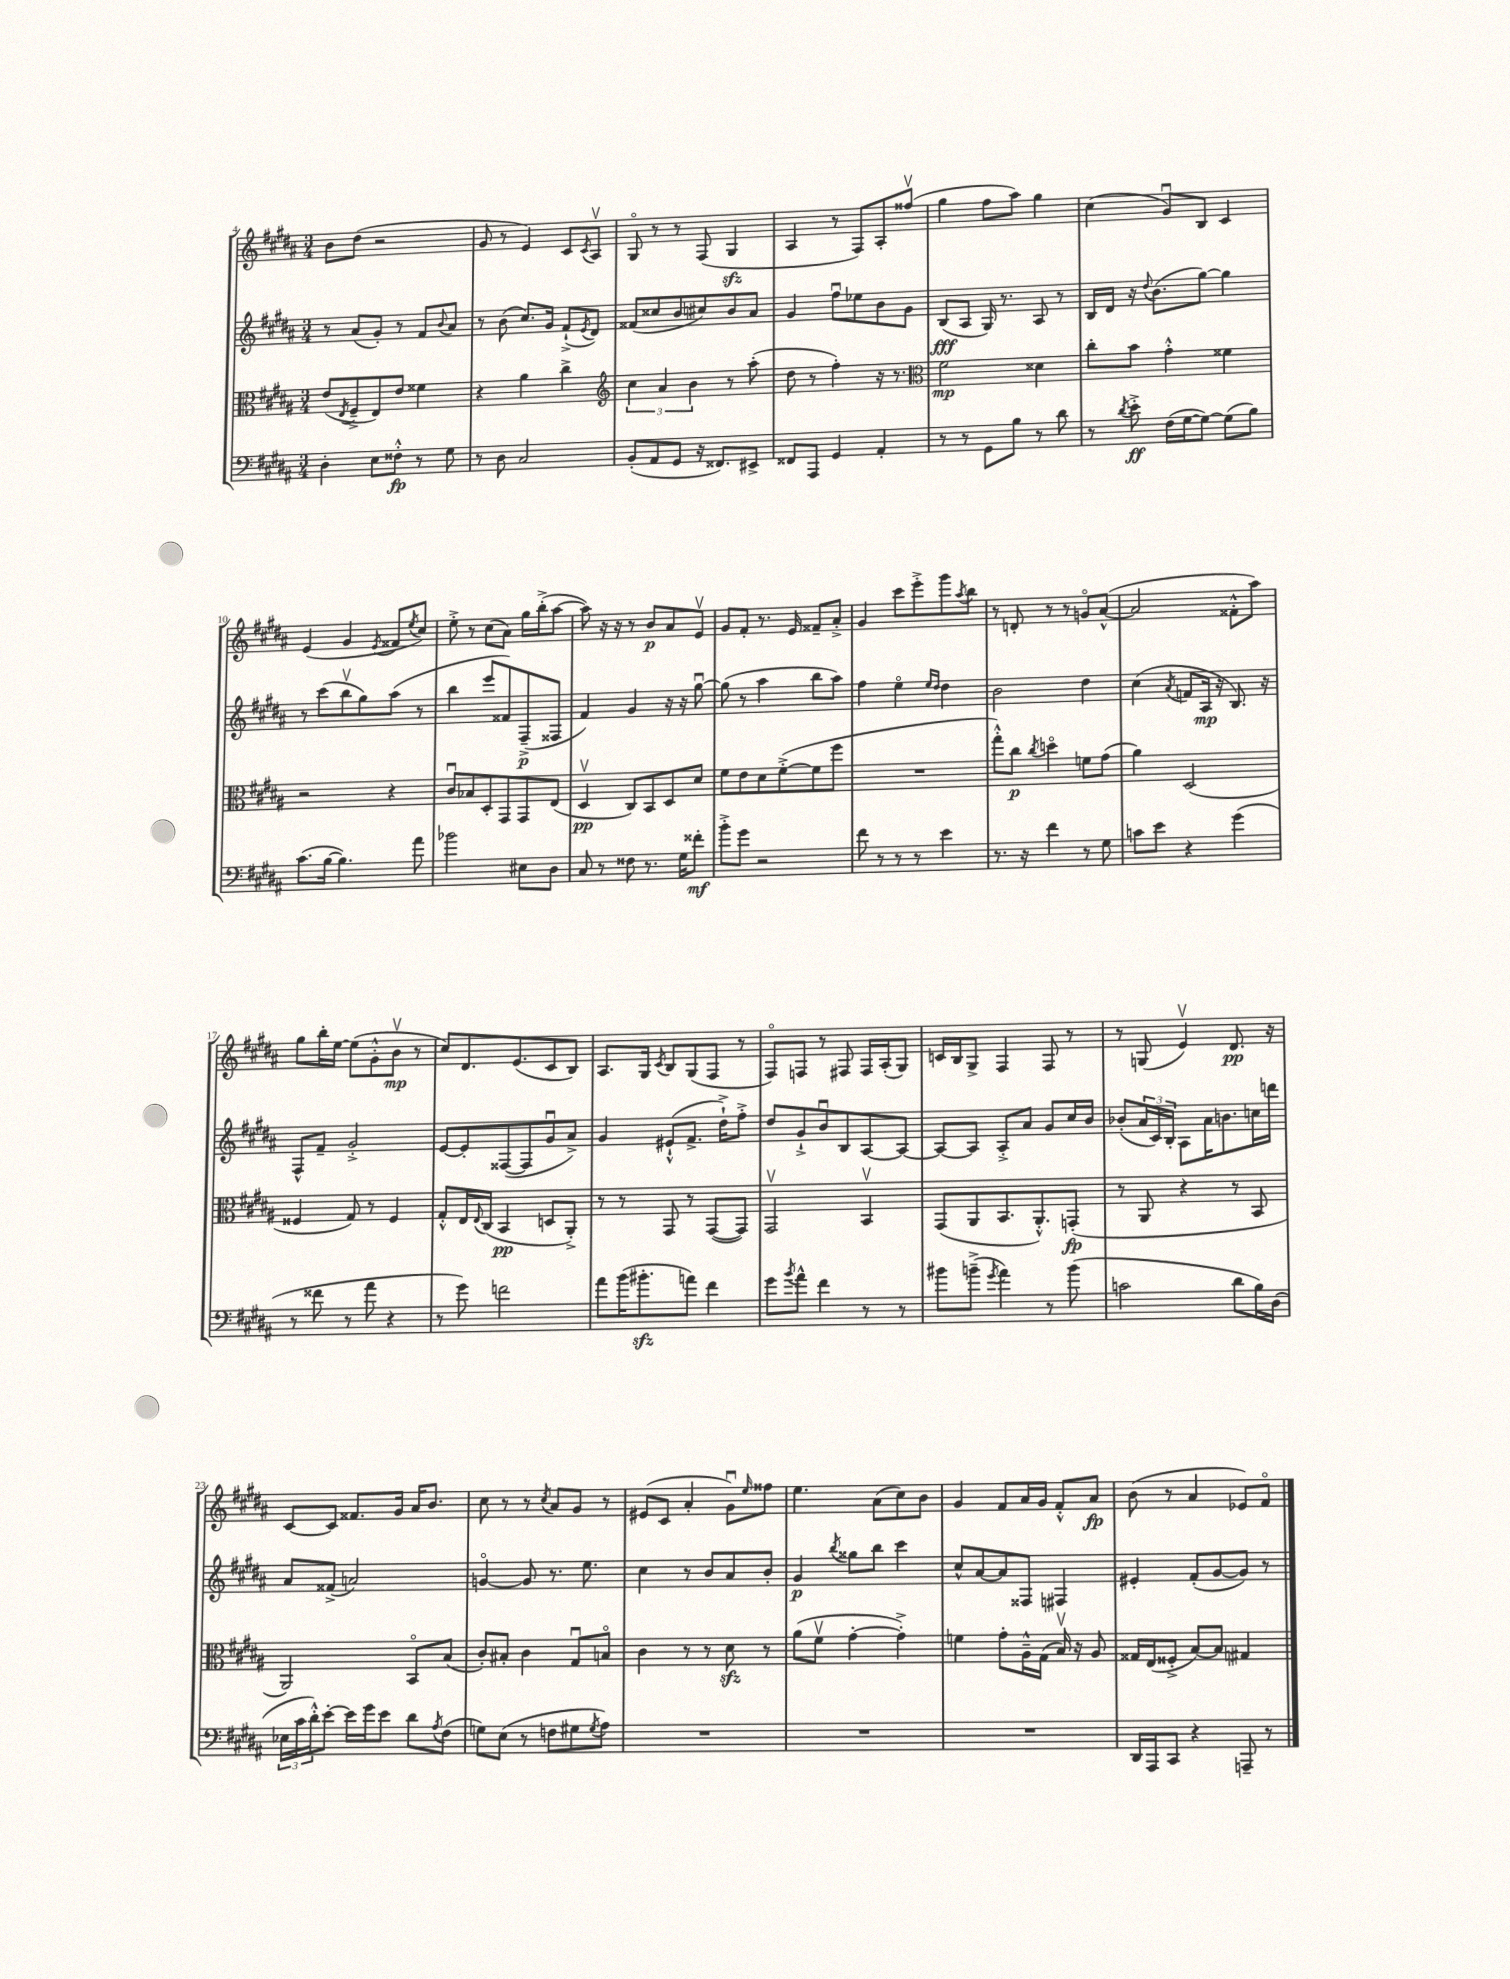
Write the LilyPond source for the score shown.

<<
\new StaffGroup <<
\new Staff = "s0" {
    \clef treble \key b \major \numericTimeSignature \time 3/4
    b'8 dis''8( r2 |
    gis'8 r8 e'4) cis'8 \acciaccatura { cis'8 } ais8\upbow |
    gis8\flageolet r8 r8 fis8( gis4\sfz |
    ais4 r8 fis8) ais8-. fisis''8\upbow( |
    gis''4 fis''8 ais''8) gis''4 |
    cis''4( gis'8\downbow) b8 cis'4 |
    e'4( gis'4 \acciaccatura { e'8 } fisis'8 \acciaccatura { e''8 } cis''8) |
    e''8-.-> r8 cis''8( ais'8) gis''16 b''16-.->( ais''8~ |
    ais''8) r16 r16 r8 b'8\p ais'8 e'8\upbow |
    gis'8 fis'8-. r8. e'16 fisis'8-- ais'8-.-> |
    gis'4 cis'''8 e'''8-.-> gis'''8 \acciaccatura { ais''8 } b''8 |
    r8 d'8-. r8 r8 g'8\flageolet ais'8~-^( |
    ais'2 fisis'8-.-^ ais''8) |
    gis''8 b''16-. e''16~ e''8( gis'8-.-^ b'8\upbow\mp r8 |
    cis''8) dis'8. e'8.( cis'8 b8) |
    ais8. gis16 \acciaccatura { cis'8 } b8 gis8( fis8 r8 |
    fis8\flageolet) f8 r8 fis8 fis16 ais16-.( gis8) |
    c'16 b16 gis8-> fis4 fis8 r8 |
    r8 g8( e'4\upbow) dis'8.\pp r16 |
    cis'8~ cis'8 fisis'8. gis'16 ais'16 b'8. |
    cis''8 r8 r8 \acciaccatura { cis''8 } ais'8 gis'8 r8 |
    eis'8( cis'8 ais'4-. gis'8\downbow) \grace { e''16 } fisis''8 |
    e''4. ais'8( cis''8) b'8 |
    gis'4 fis'8 ais'16 gis'16 fis'8-.-^ ais'8\fp |
    b'8( r8 ais'4 ees'8) fis'8\flageolet \bar "|." |
}
\new Staff = "s1" {
    \clef treble \key b \major \numericTimeSignature \time 3/4
    r8 ais'8( gis'8-.) r8 fis'8 \appoggiatura { b'8 } ais'8 |
    r8 b'8( cis''8.) gis'16 fis'8-!->( \acciaccatura { e'8 } dis'8) |
    fisis'8( cisis''8 b'8 cis''8) b'8 ais'8 |
    gis'4 fis''8\downbow ees''8 b'8 gis'8 |
    b8\fff( ais8 gis16) r8. ais8 r8 |
    b16 dis'16 r16 \appoggiatura { dis''8 } b'8.( gis''8~) gis''4 |
    r8 cis'''8( b''8\upbow gis''8) ais''8( r8 |
    b''4 e'''8 fisis'8) fis8--->\p( fisis8 |
    fis'4) gis'4 r16 r16 gis''8~\downbow |
    gis''8( r8 ais''4 b''8 ais''8) |
    fis''4 e''4\flageolet \grace { e''16 dis''16 } dis''4 |
    b'2 dis''4 |
    cis''4( \acciaccatura { ais'8 } f'8 ais16\mp r16 b8.) r16 |
    fis8-^ fis'8-- gis'2-.-> |
    e'8~ e'8-. fisis8~( fisis8 gis'8\downbow ais'8->) |
    gis'4 eis'8-!-^( fis'8.-> dis''16-!->) fis''8-.-> |
    dis''8 gis'8-!-> b'8\downbow b8 ais8~ ais8~ |
    ais8~ ais8 ais8-.-> ais'8 gis'8 cis''16 b'16 |
    bes'8-.( \tuplet 3/2 { ais'16 cis'16) b16-. } ais8 ais'16 b'8. c''16 d'''16 |
    ais'8 fisis'8->( a'2) |
    g'4~\flageolet g'8 r8. e''8. |
    cis''4 r8 b'8 ais'8 b'8-. |
    gis'4\p \acciaccatura { b''8 } gisis''8 b''8 cis'''4 |
    cis''8-^ ais'8~ ais'8 fisis8 fis4 |
    eis'4-. fis'8-.( gis'8~ gis'8) r8 \bar "|." |
}
\new Staff = "s2" {
    \clef alto \key b \major \numericTimeSignature \time 3/4
    e'8( \acciaccatura { e8 } fis8---> e8) e'8 fisis'4 |
    r4 ais'4 cis''4-> |
    \clef treble \tuplet 3/2 { cis''4 ais'4 b'4 } r8 ais''8-.( |
    dis''8 r8 fis''4-.) r16 r8. |
    \clef alto fis'2\mp disis'4 |
    cis''8-. b'8 gis'4-.-^ fisis'4 |
    r2 r4 |
    cis'8\downbow bes8 dis8-. gis,8 gis,8 e8( |
    dis4\upbow\pp cis8) b,8 dis8 dis'8 |
    fis'8 e'8 dis'8 fis'8~-.->( fis'8 fis''8 |
    R2. |
    gis''8-.-^) cis''8\p \acciaccatura { cis''8 } d''4\flageolet f'8 gis'8( |
    ais'4) dis2( |
    fisis4 gis8) r8 fisis4 |
    gis8-.-^ e16 \appoggiatura { e8 } cis16( b,4\pp d8 ais,8-.->) |
    r8 r8 gis,8 r8 gis,8~( gis,8) |
    gis,2\upbow b,4\upbow |
    gis,8( ais,8 b,8. ais,8.-.-^) g,8-.\fp( |
    r8 ais,8 r4 r8 b,8 |
    ais,2) b,8\flageolet b8( |
    cis'8-.) bis8-. cis'4 gis8\downbow b8\flageolet |
    cis'4 r8 r8 dis'8\sfz r8 |
    ais'8( fis'8\upbow gis'4~-. gis'4-.->) |
    f'4 gis'8-. ais16---^ gis16( b16\upbow) r16 ais8 |
    gisis16 e16( fisis8-.-> b8~) b8 gis4 \bar "|." |
}
\new Staff = "s3" {
    \clef bass \key b \major \numericTimeSignature \time 3/4
    dis4-. e8 fisis8-.-^\fp r8 gis8 |
    r8 dis8 cis2 |
    b,8-.( ais,8 gis,8 r16 fisis,8.) eis,8-> |
    fisis,8 ais,,8 gis,4 ais,4-. |
    r8 r8 gis,8 b8 r8 dis'8 |
    r8 \acciaccatura { dis'8 } e'8-.->\ff fis16( gis16~ gis8~) gis8( b8) |
    cis'8.( b16~ b4.) ais'8 |
    bes'2 eis8 dis8 |
    cis8 r8 fisis8 r8. gis16 fisis'8-.\mf |
    b'8-.-> gis'8 r2 |
    fis'8 r8 r8 r8 e'4 |
    r8. r16 fis'4 r8 gis8 |
    c'8 e'8 r4 gis'4( |
    r8 fisis'8 r8 ais'8 r4 |
    r8 gis'8) f'2 |
    ais'8 b'16( bis'8.-.\sfz a'8) fis'4 |
    gis'8 \acciaccatura { b'8 } ais'8-^ fis'4 r8 r8 |
    bis'8 b'8--->( \acciaccatura { gis'8 } ais'4) r8 b'8( |
    c'2 dis'8 b16) dis16( |
    \tuplet 3/2 { ees16 cis'16 dis'16-.-^) } e'8~-. e'16 gis'16 e'8 dis'8 \acciaccatura { ais8 } fis8( |
    g8) e8( r8 f8 gis8 \acciaccatura { gis8 } ais8) |
    R2. |
    R2. |
    R2. |
    dis,16 ais,,16 cis,8 r4 a,,8-- r8 \bar "|." |
}
>>
>>
\layout { \context { \Score currentBarNumber = #4 } }
